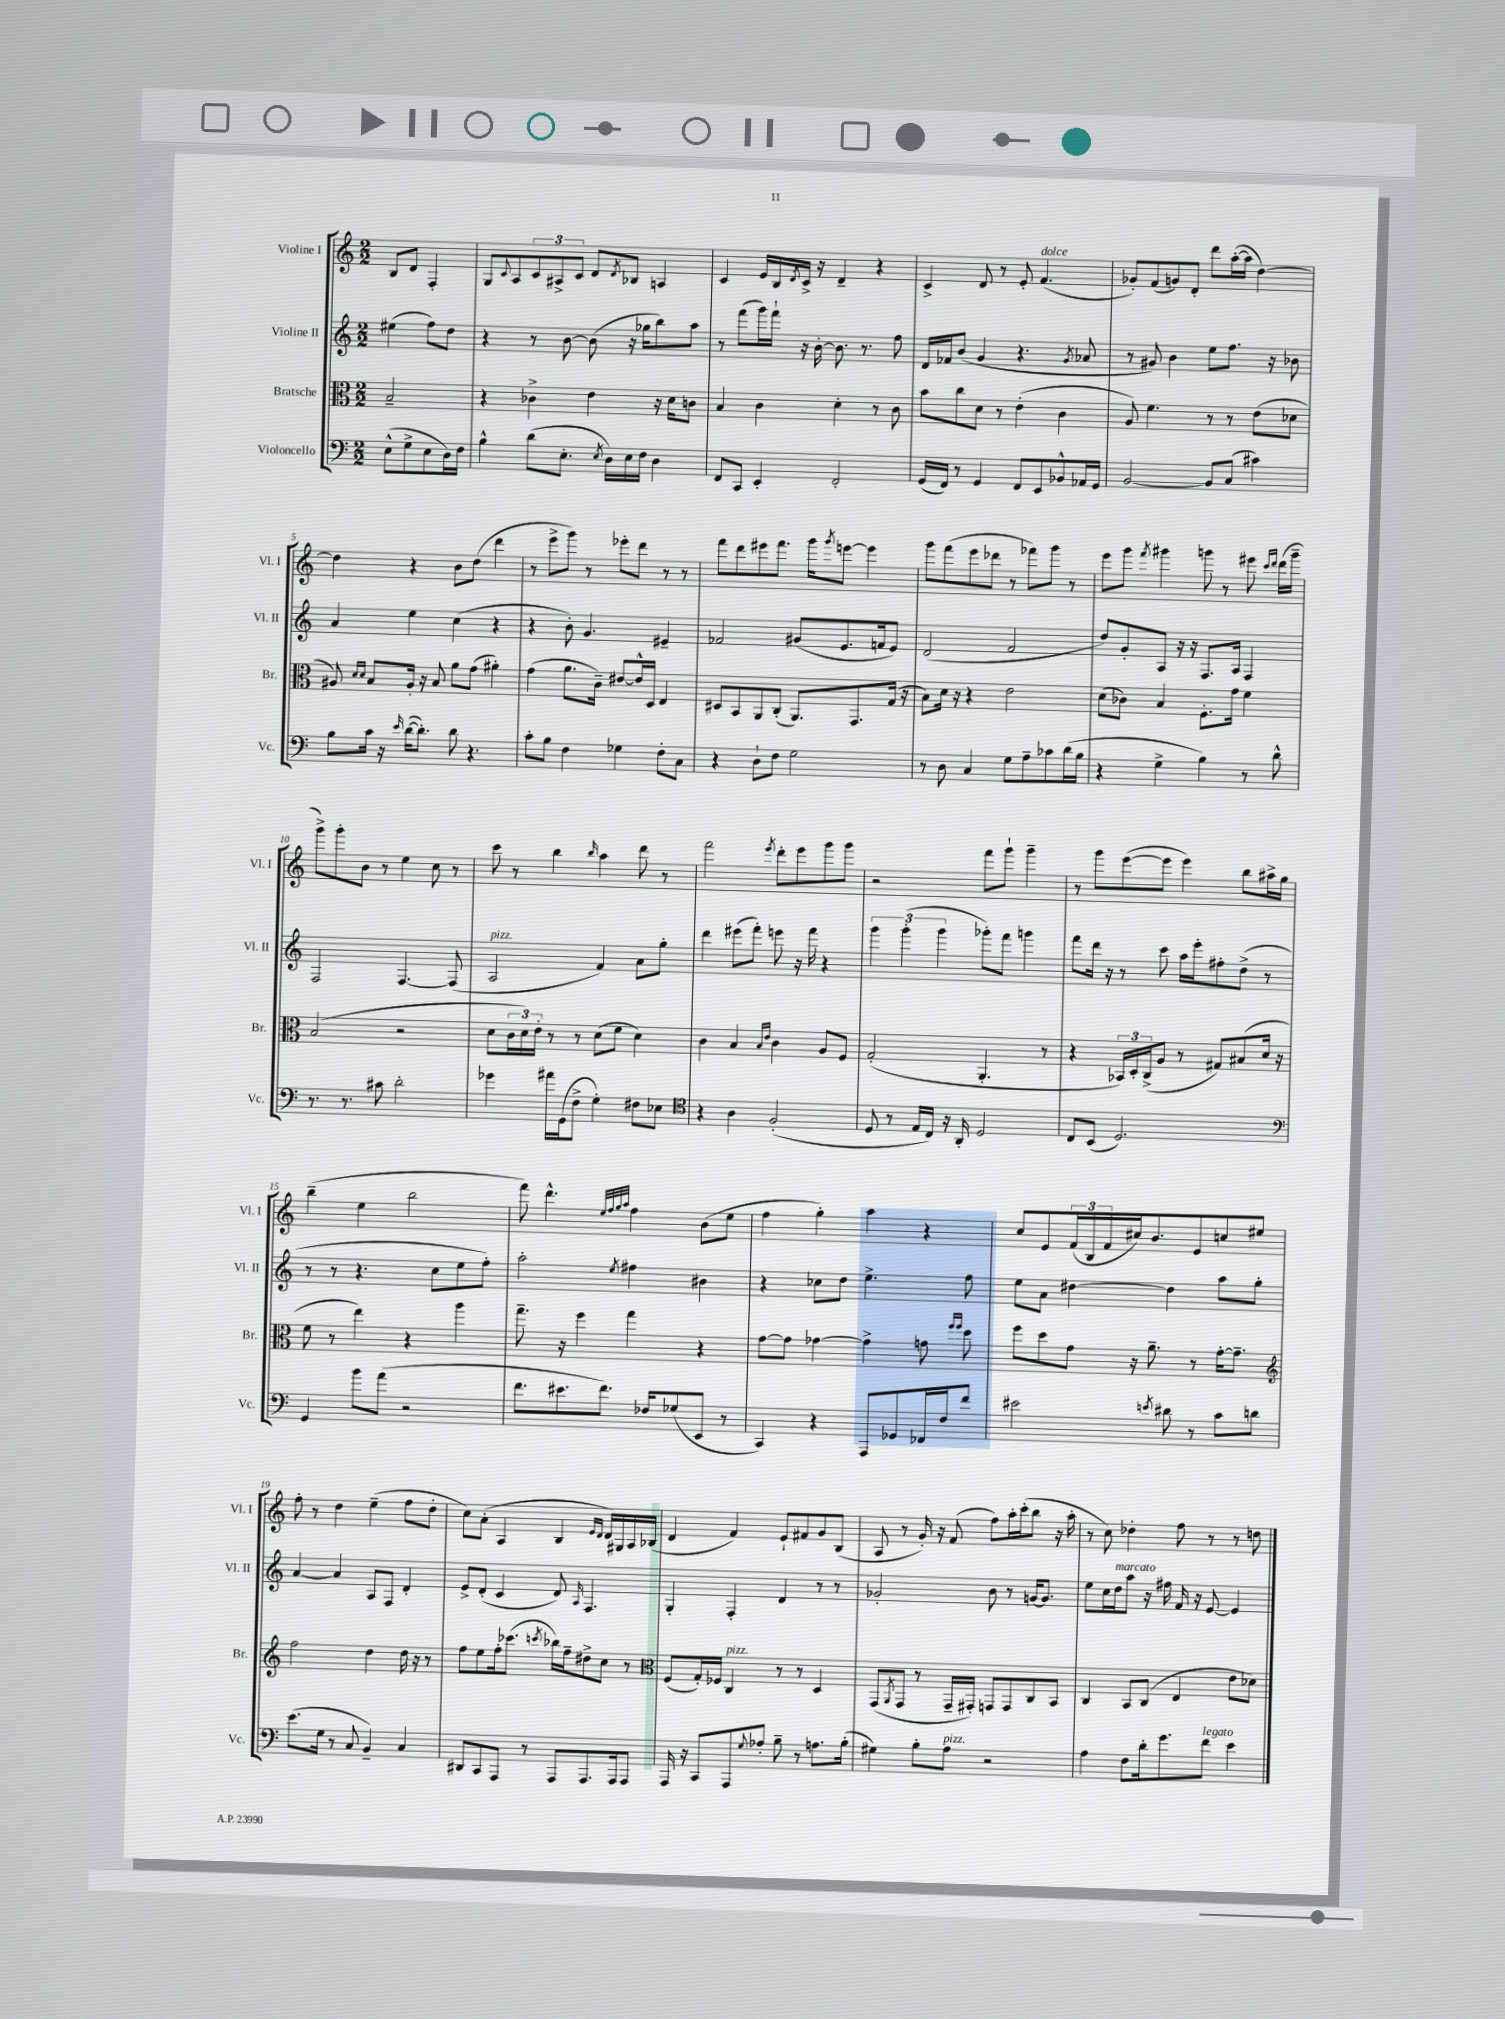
<<
\new StaffGroup <<
\new Staff = "s0" \with { instrumentName = "Violine I" shortInstrumentName = "Vl. I" } {
    \clef treble \key c \major \numericTimeSignature \time 2/2 \partial 2
    b8 d'8 f4-. |
    g8 \appoggiatura { c'8 } a8 \tuplet 3/2 { c'8 ais8-> c'8 } d'8 \acciaccatura { d'8 } bes8 a4 |
    c'4 e'16 b16 \acciaccatura { d'8 } c'16-> r16 d'4-- r4 |
    c'4-> d'8 r8 e'8-. f'4.^\markup { \italic "dolce" }( |
    ges'8-.) f'8( g'8) d'8-. d'''8 a''16~-.( a''16 d''4~) |
    d''4 r4 b'8 d''8( d'''4 |
    r8 e'''8-> g'''8) r8 ees'''8-. d'''8 r8 r8 |
    f'''8 d'''8 eis'''8 f'''8. g'''16 \acciaccatura { g'''8 } e'''8~ e'''4 |
    g'''8 f'''8( e'''8 des'''8 r8 fes'''8) g'''8 r8 |
    e'''8 g'''8 \acciaccatura { f'''8 } gis'''4 g'''8 r8 eis'''8 \grace { c'''16 d'''16 } d'''16( g'''16-- |
    g'''8->) g'''8-. b'8 r8 e''4 c''8 r8 |
    c'''8 r8 b''4 \grace { b''16 } a''4 d'''8 r8 |
    f'''2 \acciaccatura { e'''8 } d'''8-. e'''8 g'''8 g'''8 |
    r2 f'''8 g'''8-! g'''4-- |
    r8 g'''8 e'''8~( e'''8 e'''4) b''8 ais''16-> g''16 |
    b''4--( e''4 b''2 |
    f'''8) d'''4.-^ \grace { e''32 f''32 g''32 a''32 } f''4 b'8( e''8 |
    f''4 g''4-.) a''4 r4 |
    c''8 e'8 \tuplet 3/2 { f'16( b16 f'16 } cis''16) b'8. e'8 c''8 eis''8 |
    f''8-. r8 d''4 e''4--( f''8 d''8-. |
    c''8) a'8-.( a4 b4 \grace { e'16 d'16 } d'16) gis16 a16 bes16( |
    d'4 f'4) e'8-! fis'8 g'8 b8( |
    a8 r8 g'16-.) r16 f'8( f''8) a''16-. c'''16-.( b''8 r16 a''16-. |
    r8 c''8) des''4-. f''8 r8 r8 d''8 \bar "|." |
}
\new Staff = "s1" \with { instrumentName = "Violine II" shortInstrumentName = "Vl. II" } {
    \clef treble \key c \major \numericTimeSignature \time 2/2 \partial 2
    eis''4( f''8) d''8 |
    r4 r8 b'8~ b'8( r16 ges''16 b''8) a''8 |
    r8 f'''8( g'''16) f'''16-! r16 b'16~-. b'8. r8. f''8 |
    d'16 fes'16 b'8( g'4 r4. \acciaccatura { g'8 } aes'8 |
    r8 gis'8) b'4 e''8 f''8. r16 bes'8 |
    a'4 e''4 c''4( r4 |
    r4 b'8-.) g'4. eis'4-- |
    fes'2 gis'8( e'8. f'16 e'8) |
    d'2( f'2 |
    d''8) g'8-. a8 r16 r16 f8. a16 f4 |
    f2 f4.~ f8( |
    a2^\markup { \italic "pizz." } f'4) a'8 g''8-. |
    d'''4 eis'''8( f'''8-.) e'''8 r16 f'''16 r4 |
    \tuplet 3/2 { g'''4 g'''4-.( g'''4 } ges'''8-.) f'''8 g'''4 |
    f'''8 d'''16 r16 r8 c'''8 a''16 e'''16-. fis''8-. d''8->( r8 |
    r8 r8 r4. c''8 e''8 f''8-.) |
    a''2-. \acciaccatura { e''8 } fis''4 bis'4 |
    r4 ces''8 d''8 e''4.-> f''8 |
    e''8 a'8 dis''4~ dis''4 a''8 g''8-. |
    a'4~ a'4 a8 f8 d'4-. |
    e'8-> d'8-.( c'4 d'8) \grace { a16 } f4. |
    g4-. f4-. d'4 r8 r8 |
    ges'2-. b'8 r8 g'16~ g'8. |
    e''8 c''16 d''16^\markup { \italic "marcato" } a''8 r16 fis''16 f'16 r16 e'8~ e'4 \bar "|." |
}
\new Staff = "s2" \with { instrumentName = "Bratsche" shortInstrumentName = "Br." } {
    \clef alto \key c \major \numericTimeSignature \time 2/2 \partial 2
    b2-- |
    r4 ces'4-> e'4 r16 d'16 c'8 |
    b4 c'4 d'4-. r8 c'8 |
    b'8 c''8 d'8 r8 e'4-.( c'4 |
    a8) f'4. r8 r8 e'8( des'8 |
    ais8) \grace { d'16 d'16 } b8 ais16-. r16 b8 a'8 g'8( ais'4-.) |
    g'4( a'8. c'16--) eis'8~ eis'16-^ d16 e4 |
    dis8 b,8 a,8 c8-.( a,8.) g,8. g16( r16 |
    b8) d'16 r16 r4 e'2 |
    d'8( ces'8) b4 f8.-. g'16 f'4 |
    b2( r2 |
    d'8 \tuplet 3/2 { c'16 d'16) e'16-. } r8 r8 d'8( f'8 d'4) |
    c'4 b4 \grace { b16 e'16 } c'4 a8 f8 |
    g2-.( a,4.-. r8 |
    r4 \tuplet 3/2 { bes,16) d16-. c16->( } a8 r8 gis8) bis8( d'16 r16 |
    f'8 r8 e''4) r4 a''4 |
    g''8.-- r16 f''4 g''4 r4 |
    g'8~ g'8 ges'4~ ges'4-> g'8 \grace { f''16 f''16 } d''8 |
    f''8 d''8 g'8 r16 a'8.-- r8 g'16~-. g'8.-- |
    \clef treble f''2 d''4 d''16 r16 r8 |
    f''8 e''8 f''16-. ces'''8.( \acciaccatura { c'''8 } bes''16) f''16-- dis''8-> c''8 r8 |
    \clef alto f8( g16-.) fes16 c4^\markup { \italic "pizz." } r8 r8 d4 |
    g,8( \acciaccatura { a,8 } g,8 r8 g,16-- gis,16-.) g,8 g,8 c8 b,8 |
    c4 b,8 c8( e4 e'8 des'8) \bar "|." |
}
\new Staff = "s3" \with { instrumentName = "Violoncello" shortInstrumentName = "Vc." } {
    \clef bass \key c \major \numericTimeSignature \time 2/2 \partial 2
    e8-^( g8-> e8 d16) f16 |
    b4-^ d'8( e8.-. \acciaccatura { e8 } d16) e16 f16 d4 |
    f,8 c,8 e,4-. f,2-. |
    g,16( f,16) r8 g,4 f,8 e,8 bes,8-^ aes,16 g,16 |
    b,2~ b,8 c8( cis'4) |
    b8 c'16 r16 \grace { e'16 } d'16~( d'8.-.) d'8 r4. |
    c'8-. b8 f4 ges4 f8-. c8 |
    r4 d8-! f8 g2 |
    r8 d8 c4 g8 a8-- ces'8 d'16( b16 |
    r4 g4-> b4) r8 d'8-^ |
    r8. r8. cis'8 d'2-. |
    ges'4 ais'16 g,16( f8-> g4-.) fis8 ees8 |
    \clef tenor r4 a4 f2-.( |
    d8 r8 e16 c16) r16 a,16-. d2 |
    c8 b,8( d2.) |
    \clef bass g,4 b'8 a'8( r2 |
    f'8. eis'8. f'8.) fes16 ges8( e,8 r8 |
    c,4) r4 a,,8 ges,8 fes,16 f16 f'8 |
    eis'2 \acciaccatura { e'8 } dis'8 r8 c'8 d'8 |
    e'8.( g16 r8 c8 b,4--) c4 |
    dis,8 c,8 a,,8 r8 a,,8 a,,8. a,,16 a,,8 |
    a,,16 r16 c,8 a,,8 \appoggiatura { g8 } aes8-. b8-- r8 a8. b16-.( |
    gis4) b8-. a8^\markup { \italic "pizz." } r2 |
    a4 f8 d'16-. g'8. f'8^\markup { \italic "legato" } e'4 \bar "|." |
}
>>
>>
